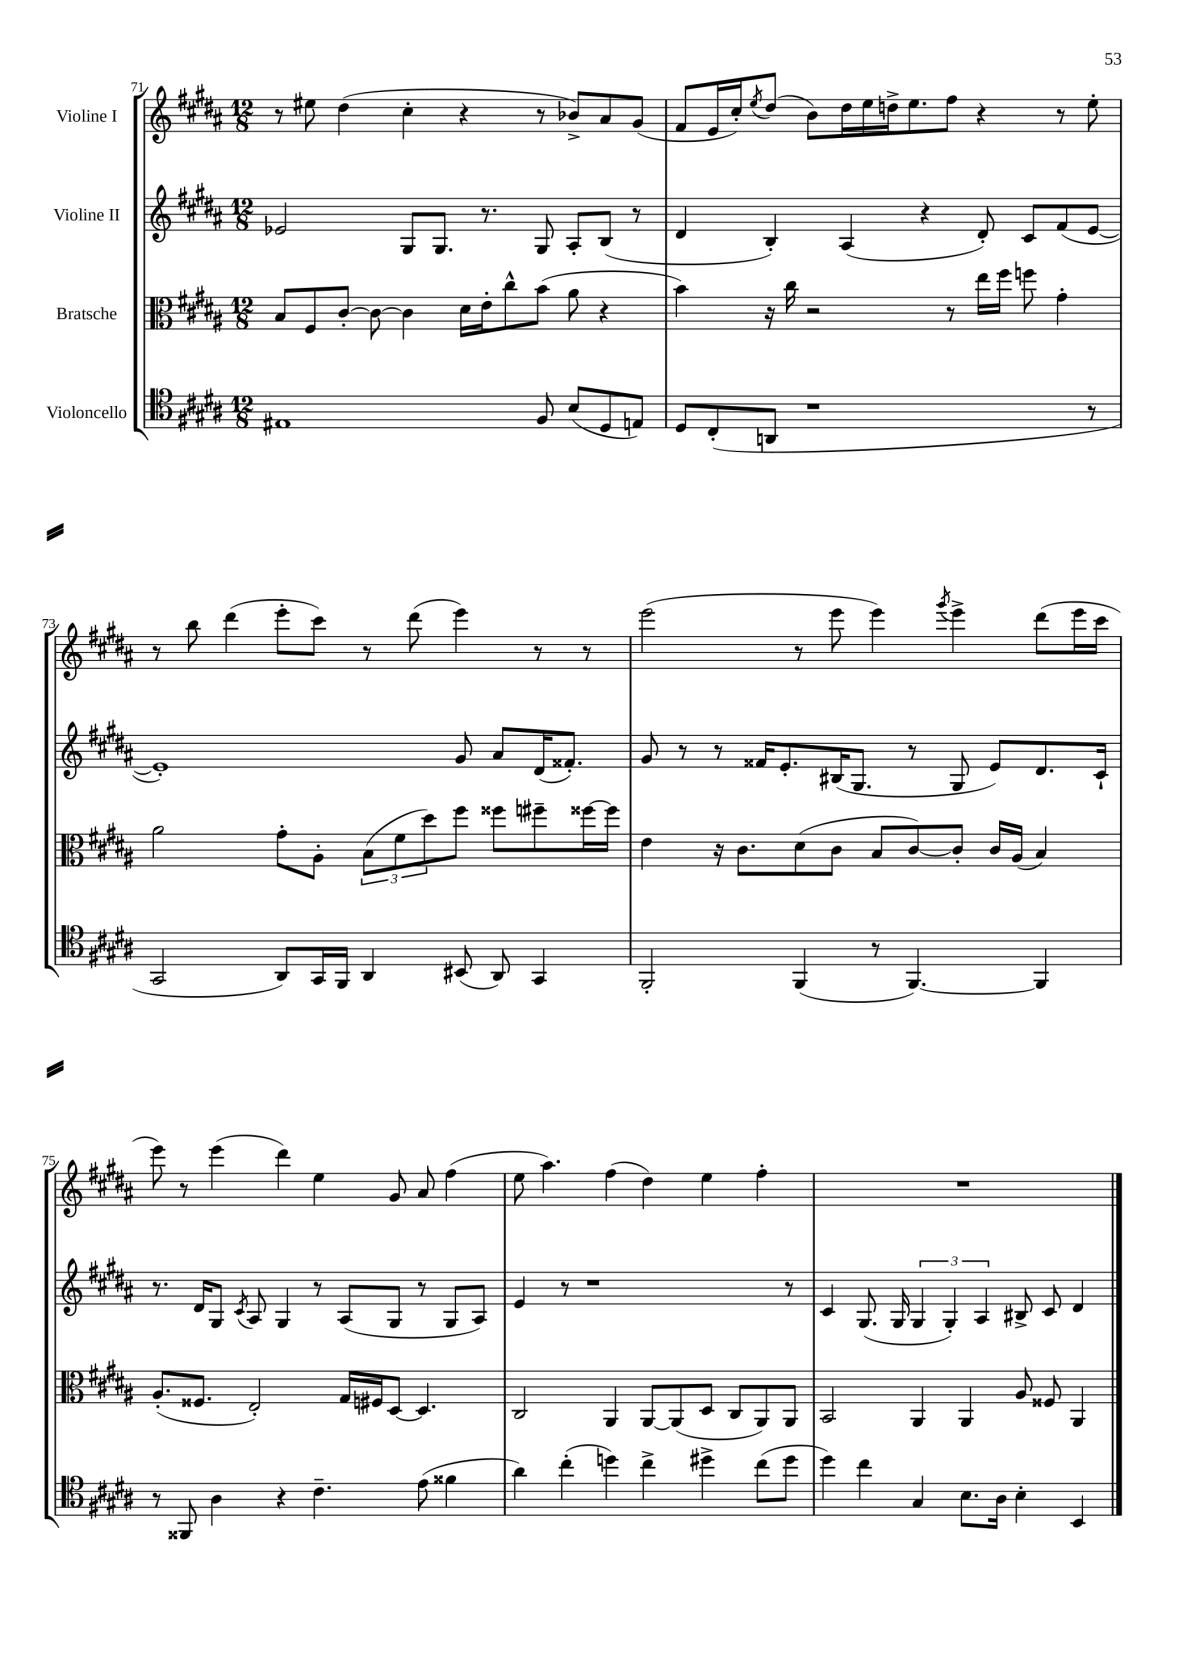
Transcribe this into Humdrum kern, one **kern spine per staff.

**kern	**kern	**kern	**kern
*staff4	*staff3	*staff2	*staff1
*clefC4	*clefC3	*clefG2	*clefG2
*k[f#c#g#d#a#]	*k[f#c#g#d#a#]	*k[f#c#g#d#a#]	*k[f#c#g#d#a#]
*M12/8	*M12/8	*M12/8	*M12/8
1E#	8B	2e-	8r
.	8F#	.	8ee#
.	[8c#'	.	(4dd#
.	8c#_	.	.
.	4c#]	8G#	4cc#'
.	.	8.G#	.
.	16d#	.	4r
.	16e'	8.r	.
.	8cc#^^	.	.
8F#	(8b	8G#	8r
(8B	8a#	8A#'	8b-^)
8D#	4r	(8B	8a#
8E)	.	8r	(8g#
=	=	=	=
8D#	4b)	4d#	8f#
(8C#'	.	.	16e
.	.	.	16cc#')
.	.	.	8qee
8AA	16r	4B')	(8dd#
.	16cc#	.	.
1r	2r	.	8b)
.	.	(4A#	16dd#
.	.	.	16ee
.	.	.	16dd^
.	.	.	8.ee
.	.	4r	.
.	8r	.	8ff#
.	16ee	8d#')	4r
.	16ff#	.	.
.	8ff	8c#	.
.	4g#'	(8f#	8r
8r	.	[8e	8ee'
=	=	=	=
2GG#	2a#	1e'])	8r
.	.	.	8bb
.	.	.	(4ddd#
8AA#)	8g#'	.	8eee'
16GG#	8A#'	.	8ccc#)
16FF#	.	.	.
4AA#	(12B	.	8r
.	12f#	.	.
.	.	.	(8ddd#
.	12dd#)	.	.
(8BB#	8ff#	8g#	4eee)
8AA#)	8ff##	8a#	.
4GG#	8ff#~	(16d#	8r
.	.	8.f##')	.
.	[16ff##	.	8r
.	16ff##]	.	.
=	=	=	=
2FF#'	4e	8g#	(2eee
.	.	8r	.
.	16r	8r	.
.	8.c#	.	.
.	.	16f##	.
.	.	8.e'	.
(4FF#	(8d#	.	8r
.	8c#	(16B#	8eee
.	.	8.G#	.
8r	8B	.	4eee)
[4.FF#)	[8c#)	8r	.
.	.	.	8qggg#
.	8c#']	8G#	4eee^
.	16c#	8e)	.
.	(16A#	.	.
4FF#]	4B)	8.d#	(8ddd#
.	.	.	16eee
.	.	16c#`	16ccc#
=	=	=	=
8r	(8.A#'	8.r	8eee)
8FF##	.	.	8r
.	8.F##	16d#	.
4A#	.	8G#	(4eee
.	.	8qc#	.
.	2E')	8A#	.
4r	.	4G#	4ddd#)
4.c#~	.	8r	4ee
.	16G#	(8A#	.
.	16F#	.	.
.	[8D#	8G#	8g#
(8e	4.D#]	8r	8a#
4f##	.	8G#	(4ff#
.	.	8A#)	.
=	=	=	=
4a#)	2C#	4e	8ee
.	.	.	4.aa#)
(4cc#'	.	8r	.
.	.	1r	.
4dd)	4AA#	.	(4ff#
4cc#^	[8AA#	.	4dd#)
.	(8AA#]	.	.
4dd#^	8D#	.	4ee
.	8C#	.	.
(8cc#	8AA#)	.	4ff#'
8dd#	8AA#	8r	.
=	=	=	=
4dd#)	2BB	4c#	1.r
4cc#	.	(8.G#	.
.	.	16G#	.
4G#	4AA#	6G#	.
.	.	6G#')	.
8.B	4AA#	.	.
.	.	6A#	.
16A#	.	.	.
4B'	8A#	8B#^	.
.	8F##	8c#	.
4BB	4AA#	4d#	.
==	==	==	==
*-	*-	*-	*-
